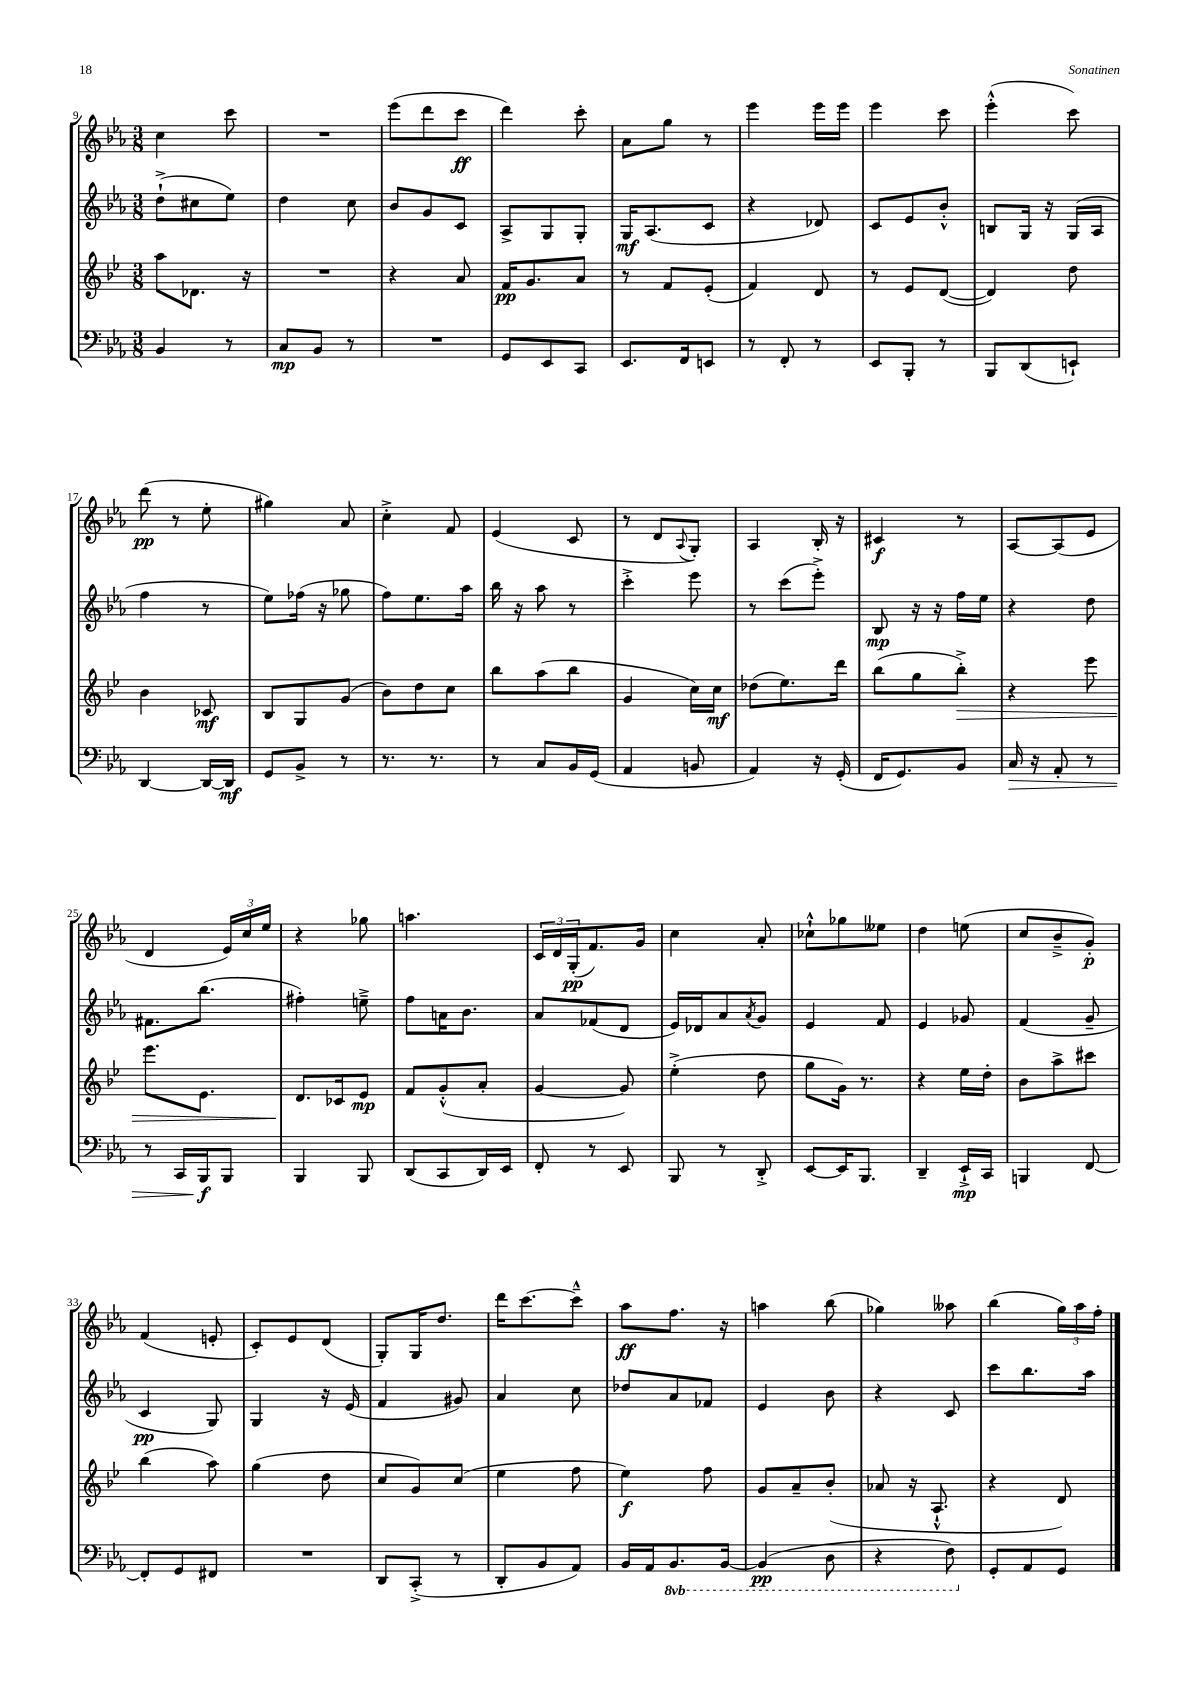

**kern	**kern	**kern	**kern
*staff4	*staff3	*staff2	*staff1
*clefF4	*clefG2	*clefG2	*clefG2
*k[b-e-a-]	*k[b-e-]	*k[b-e-a-]	*k[b-e-a-]
*M3/8	*M3/8	*M3/8	*M3/8
4BB-	8aa	(8dd`^	4cc
.	8.d-	8cc#	.
8r	.	8ee-)	8ccc
.	16r	.	.
=	=	=	=
8C	4.r	4dd	4.r
8BB-	.	.	.
8r	.	8cc	.
=	=	=	=
4.r	4r	8b-	(8eee-
.	.	8g	8ddd
.	8a	8c	8ccc
=	=	=	=
8GG	16f	8A-^	4ddd)
.	8.g	.	.
8EE-	.	8G	.
8CC	8a	8G'	8ccc'
=	=	=	=
8.EE-	8r	16G	8a-
.	.	(8.A-	.
.	8f	.	8gg
16FF	.	.	.
8EE	(8e-'	8c	8r
=	=	=	=
8r	4f)	4r	4eee-
8FF'	.	.	.
8r	8d	8d-)	16eee-
.	.	.	16eee-
=	=	=	=
8EE-	8r	8c	4eee-
8BBB-'	8e-	8e-	.
8r	([8d	8b-'^^	8ccc
=	=	=	=
8BBB-	4d])	8B	(4eee-'^^
(8DD	.	16G	.
.	.	16r	.
8EE`)	8dd	(16G	8ccc)
.	.	16A-	.
=	=	=	=
[4DD	4b-	4ff	(8ddd
.	.	.	8r
16DD_	8c-	8r	8ee-'
16DD]	.	.	.
=	=	=	=
8GG	8B-	8ee-)	4gg#)
8BB-^	8G	(16ff-	.
.	.	16r	.
8r	(8g	8gg-	8a-
=	=	=	=
8.r	8b-)	8ff)	4cc'^
.	8dd	8.ee-	.
8.r	.	.	.
.	8cc	.	8f
.	.	16aa-	.
=	=	=	=
8r	8bb-	16bb-	(4e-
.	.	16r	.
8C	(8aa	8aa-	.
16BB-	8bb-	8r	8c
(16GG	.	.	.
=	=	=	=
4AA-	4g	4ccc'^	8r
.	.	.	8d
.	.	.	8qqA-
8BB	16cc)	8eee-	8G')
.	16cc	.	.
=	=	=	=
4AA-)	(8dd-	8r	4A-
.	8.ee-)	(8ccc	.
16r	.	8eee-'^)	16B-'
(16GG'	16ddd	.	16r
=	=	=	=
16FF	(8bb-	8B-	4c#
8.GG)	.	.	.
.	8gg	16r	.
.	.	16r	.
8BB-	8bb-'^)	16ff	8r
.	.	16ee-	.
=	=	=	=
16C	4r	4r	[8A-
16r	.	.	.
8AA-'	.	.	(8A-]
8r	8eee-	8dd	8e-
=	=	=	=
8r	8.eee-	8.f#	4d
16CC	.	.	.
16BBB-	8.e-	(8.bb-	.
8BBB-	.	.	24e-)
.	.	.	24cc
.	.	.	24ee-
=	=	=	=
4BBB-	8.d	4ff#')	4r
.	16c-	.	.
8BBB-	8e-	8ee~^	8gg-
=	=	=	=
(8DD	8f	8ff	4.aa
8CC	(8g'^^	16a	.
.	.	8.b-	.
16DD)	8a'	.	.
16EE-	.	.	.
=	=	=	=
8FF'	[4g	8a-	24c
.	.	.	24d
.	.	.	(24G'
8r	.	(8f-	8.f)
8EE-	8g])	8d	.
.	.	.	16g
=	=	=	=
8BBB-	(4ee-'^	16e-)	4cc
.	.	16d-	.
8r	.	8a-	.
.	.	8qa-	.
8DD'^	8dd	8g	8a-'
=	=	=	=
[8EE-	8gg	4e-	8cc-`^^
16EE-]	16g)	.	8gg-
8.BBB-	8.r	.	.
.	.	8f	8ee--
=	=	=	=
4DD~	4r	4e-	4dd
16EE-`^	16ee-	8g-	(8ee
16CC	16dd'	.	.
=	=	=	=
4BBB	8b-	(4f	8cc
.	8aa^	.	8b-~^
[8FF	8ccc#	8g~	8g')
=	=	=	=
8FF']	(4bb-	4c	(4f
8GG	.	.	.
8FF#	8aa)	8G)	8e'
=	=	=	=
4.r	(4gg	4G	8c')
.	.	.	8e-
.	8dd	16r	(8d
.	.	(16e-	.
=	=	=	=
8DD	8cc	4f	8G')
(8CC'^	8g)	.	16G
.	.	.	8.dd
8r	(8cc	8g#)	.
=	=	=	=
8DD'	4ee-	4a-	16ddd
.	.	.	[8.ccc
8BB-	.	.	.
8AA-)	8ff	8cc	8ccc~^^]
=	=	=	=
16BB-	4ee-)	8dd-	8aa-
16AA-	.	.	.
8.BBB-	.	8a-	8.ff
.	8ff	8f-	.
[16BBB-	.	.	16r
=	=	=	=
(4BBB-]	8g	4e-	4aa
.	8a~	.	.
8DD	(8b-'	8b-	(8bb-
=	=	=	=
4r	8a-	4r	4gg-)
.	16r	.	.
.	8.A`^^	.	.
8FF)	.	8c	8aa--
=	=	=	=
8GG'	4r	8ccc	(4bb-
8AA-	.	8.bb-	.
8GG	8d)	.	24gg)
.	.	.	24aa-
.	.	16aa-	.
.	.	.	24ff'
==	==	==	==
*-	*-	*-	*-
